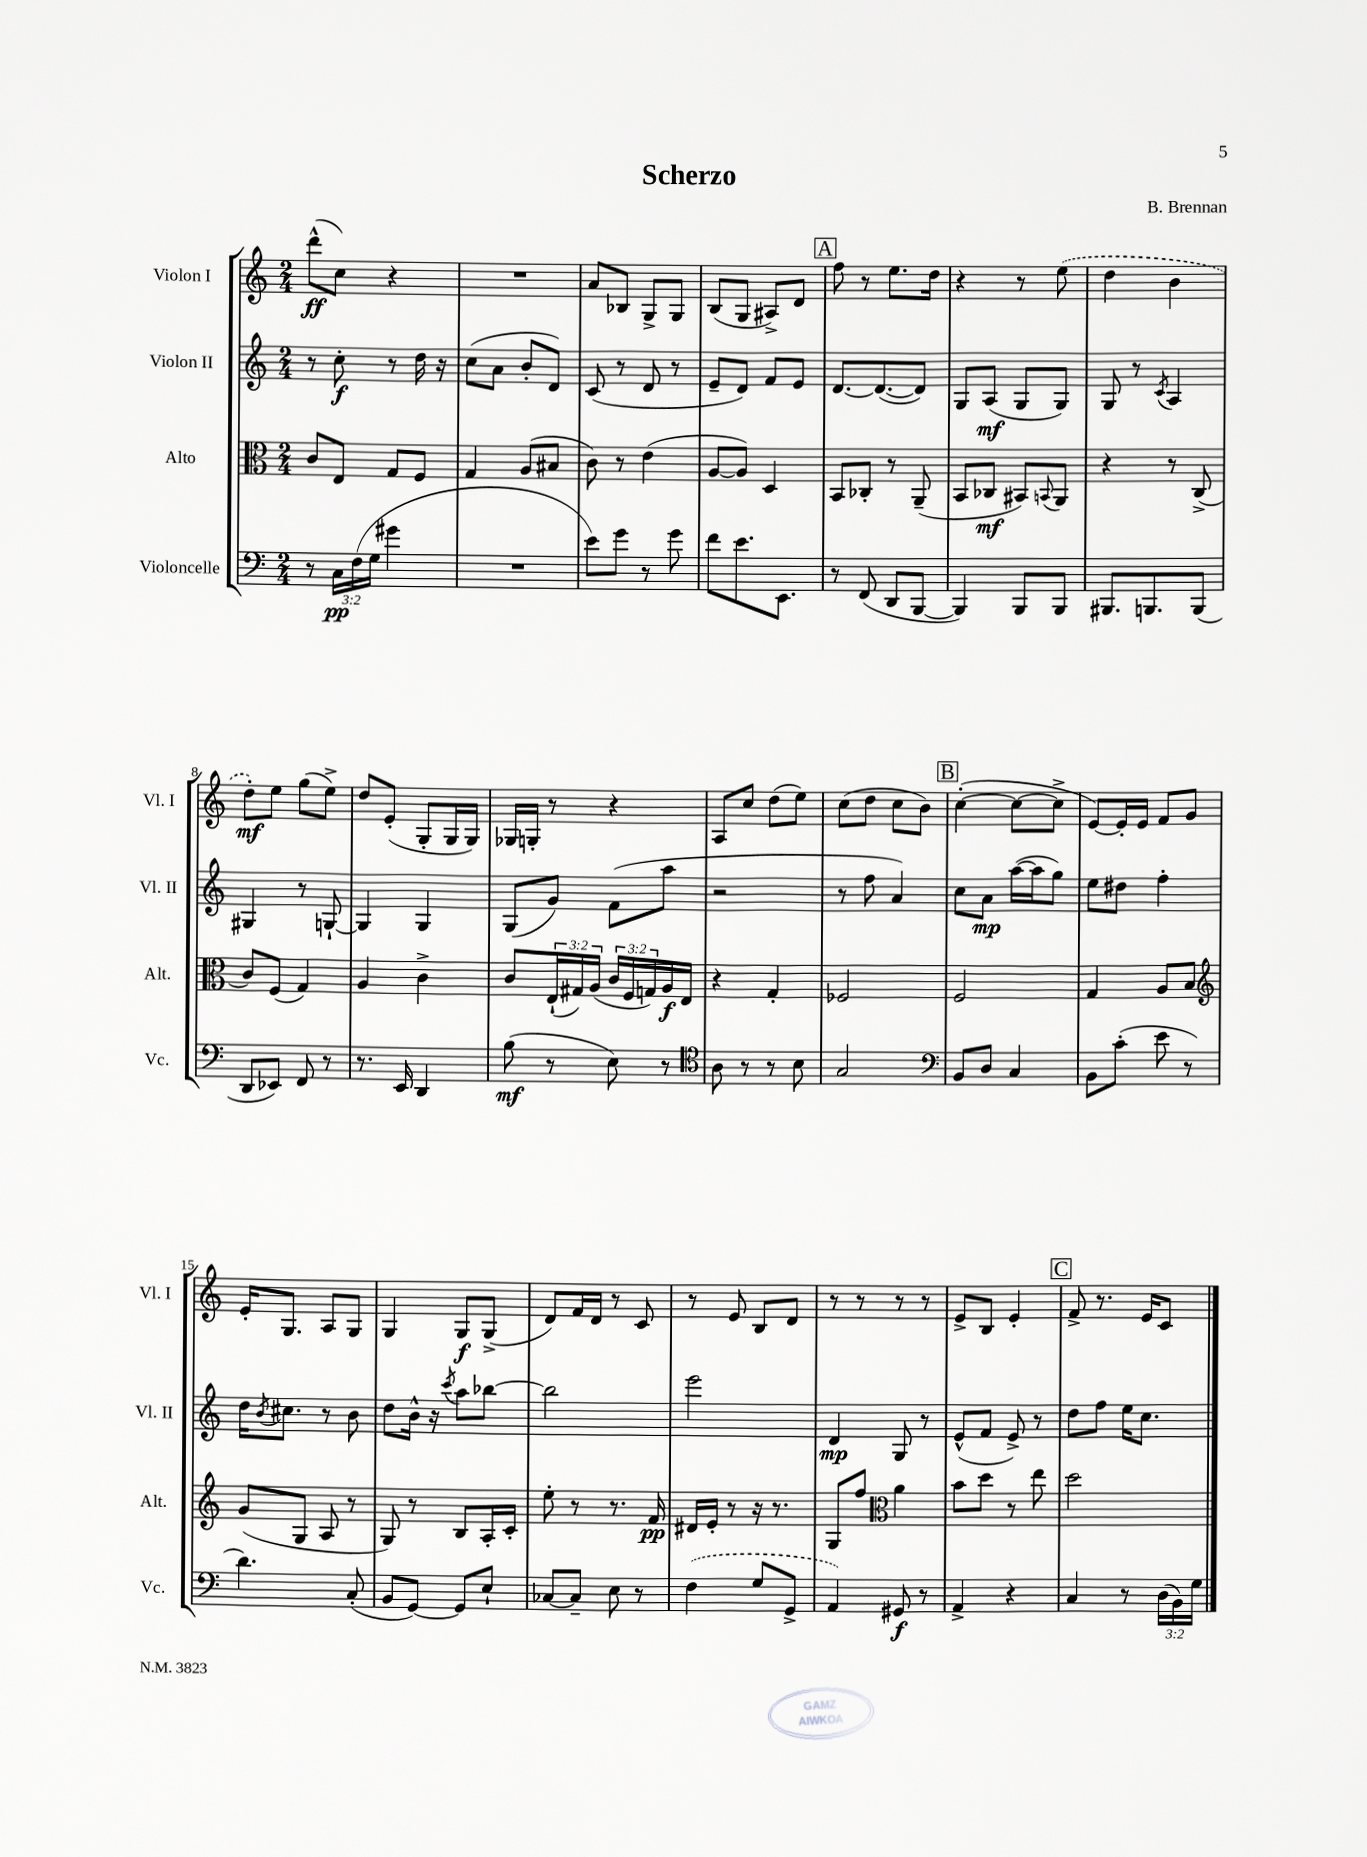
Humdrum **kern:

**kern	**kern	**kern	**kern
*staff4	*staff3	*staff2	*staff1
*clefF4	*clefC3	*clefG2	*clefG2
*k[]	*k[]	*k[]	*k[]
*M2/4	*M2/4	*M2/4	*M2/4
8r	8c/L	8r	(8ddd^^\L
24C\LL	8E/J	8cc'\	8cc\J)
(24F\	.	.	.
24G\JJ	.	.	.
4g#\	8G/L	8r	4r
.	8F/J	16dd\	.
.	.	16r	.
=	=	=	=
2r	4G/	(8cc\L	2r
.	.	8a\J	.
.	(8A/L	8b'/L	.
.	8B#/J	8d/J)	.
=	=	=	=
8e\L)	8c\)	(8c/	8a/L
8g\J	8r	8r	8B-/J
8r	(4e\	8d/	8G^/L
8g\	.	8r	8G/J
=	=	=	=
8f\L	[8A/L	8e~/L	(8B/L
8.e\	8A/]J)	8d/J)	8G/J
.	4D/	8f/L	8A#^/L)
8.EE\J	.	.	.
.	.	8e/J	8d/J
=	=	=	=
8r	8BB/L	[8.d/L	8ff\
(8FF/	8C-'/J	.	8r
.	.	(8.d/_	.
8DD/L	8r	.	8.ee\L
[8BBB/J	(8AA~/	8d/]J)	.
.	.	.	16dd\Jk
=	=	=	=
4BBB/])	8BB/L	8G/L	4r
.	8C-/J	(8A/J	.
8BBB/L	8BB#/L)	8G/L	8r
.	8qqBB/	.	.
8BBB/J	8AA/J	8G/J)	(8ee\
=	=	=	=
8.BBB#/L	4r	8G/	4dd\
.	.	8r	.
8.BBB/	.	.	.
.	.	8qc/	.
.	8r	4A/	4b\
(8BBB/J	(8C^/	.	.
=	=	=	=
8DD/L	8c/L)	4G#/	8dd'\L)
8EE-/J)	(8F/J	.	8ee\J
8FF/	4G/)	8r	(8gg\L
8r	.	[8G`/	8ee^\J)
=	=	=	=
8.r	4A/	4G/]	8dd/L
.	.	.	(8e'/J
16EE/	.	.	.
4DD/	4c^\	4G/	8G'/L
.	.	.	16G/L
.	.	.	16G/JJ)
=	=	=	=
(8B\	8c/L	(8G/L	16G-/LL
.	.	.	16G'/JJ
8r	(24E`/L	8g/J)	8r
.	24G#/)	.	.
.	(24A/JJ	.	.
8E\)	24c/LL	(8f\L	4r
.	24F/	.	.
.	24G/)	.	.
8r	16A/	8aa\J	.
.	16E/JJ	.	.
=	=	=	=
*clefC4	*	*	*
8A\	4r	2r	8A/L
8r	.	.	8cc/J
8r	4G'/	.	(8dd\L
8B\	.	.	8ee\J)
=	=	=	=
2G/	2F-/	8r	(8cc\L
.	.	8ff\	8dd\J
.	.	4a/)	8cc\L
.	.	.	8b\J)
=	=	=	=
*clefF4	*	*	*
8BB/L	2F/	8cc\L	([4cc'\
8D/J	.	8a\J	.
4C/	.	([16aa\LL	8cc\_L
.	.	16aa\]J	.
.	.	8gg\J)	8cc^\]J
=	=	=	=
8BB\L	4G/	8ee\L	[8e/L)
(8c'\J	.	8dd#\J	16e'/]L
.	.	.	16e/JJ
8e\	8A/L	4ff'\	8f/L
8r	8B/J	.	8g/J
=	=	=	=
*	*clefG2	*	*
4.d\)	(8g/L	16dd\LK	16e'/LK
.	.	8qb/	.
.	.	8.cc#\J	8.G/J
.	8G/J	.	.
.	8A/	8r	8A/L
(8C'/	8r	8b\	8G/J
=	=	=	=
8BB/L	8G/)	8dd\L	4G/
[8GG/J)	8r	16b^^\Jk	.
.	.	16r	.
.	.	8qccc/	.
8GG/]L	8B/L	8aa\L	8G/L
8E`/J	16A'/L	[8bb-\J	(8G^/J
.	16c'/JJ	.	.
=	=	=	=
[8C-/L	8ee'\	2bb-\]	8d/L)
8C-~/]J	8r	.	16f/L
.	.	.	16d/JJ
8E\	8.r	.	8r
8r	.	.	8c/
.	16f/	.	.
=	=	=	=
(4F\	16d#/LL	2eee\	8r
.	16e'/JJ	.	.
.	8r	.	8e/
8G/L	16r	.	8B/L
.	8.r	.	.
8GG^/J	.	.	8d/J
=	=	=	=
4AA/)	8G/L	4d/	8r
.	8ff/J	.	8r
*	*clefC3	*	*
8GG#/	4a\	8G/	8r
8r	.	8r	8r
=	=	=	=
4AA^/	8b\L	(8e^^/L	8e^/L
.	8dd\J	8f/J	8B/J
4r	8r	8e^/)	4e'/
.	8ee\	8r	.
=	=	=	=
4C/	2dd\	8dd\L	8f^/
.	.	8ff\J	8.r
8r	.	16ee\LK	.
.	.	8.cc\J	16e/LK
(24D\LL	.	.	8c/J
24BB\)	.	.	.
24G\JJ	.	.	.
==	==	==	==
*-	*-	*-	*-
